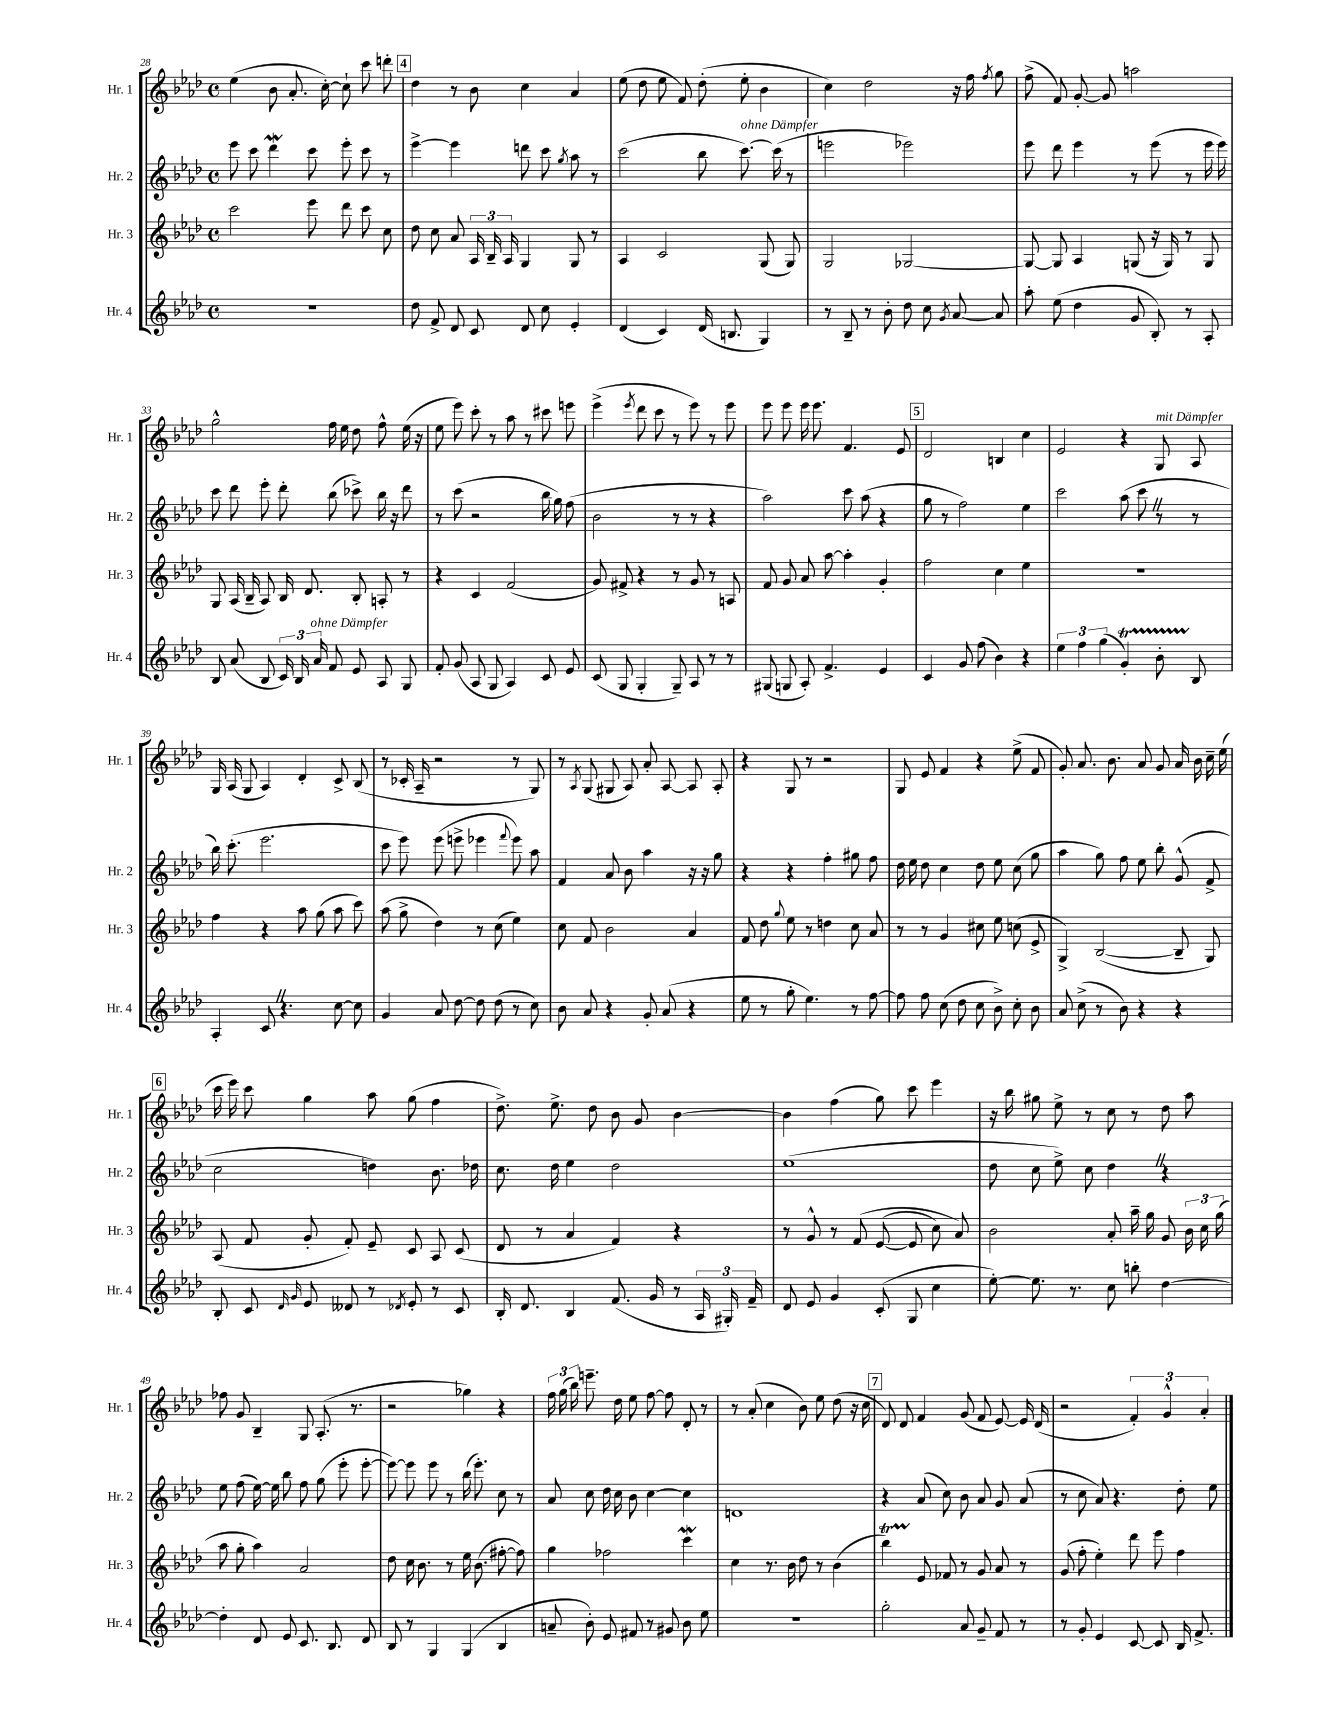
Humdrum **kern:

**kern	**kern	**kern	**kern
*staff4	*staff3	*staff2	*staff1
*clefG2	*clefG2	*clefG2	*clefG2
*k[b-e-a-d-]	*k[b-e-a-d-]	*k[b-e-a-d-]	*k[b-e-a-d-]
*M4/4	*M4/4	*M4/4	*M4/4
*met(c)	*met(c)	*met(c)	*met(c)
1r	2ccc	8eee-	(4ee-
.	.	8ccc	.
.	.	4ddd-	8b-
.	.	.	8.a-'
.	8eee-	8ccc	.
.	.	.	[16cc')
.	8ddd-	8eee-'	8cc`]
.	8ccc	8ccc	8ccc
.	8cc	8r	8ddd'
=	=	=	=
8dd-	8dd-	[4eee-^	4dd-
8f^	8cc	.	.
8d-	8a-	4eee-]	8r
8c	24A-	.	8b-
.	24B-~	.	.
.	24A-	.	.
8d-	4G	8ddd	4cc
8cc	.	8ccc	.
.	.	8qgg	.
4e-'	8G	8aa-	4a-
.	8r	8r	.
=	=	=	=
(4d-	4A-	(2ccc	(8ee-
.	.	.	8dd-
4c)	2c	.	8ee-
.	.	.	8f)
(16d-	.	8bb-	(8dd-'
8.B	.	.	.
.	.	[8.ccc)	8ee-'
4G)	(8G	.	4b-
.	.	(16ccc]	.
.	8G)	8r	.
=	=	=	=
8r	2G	2eee	4cc)
8B-~	.	.	.
8r	.	.	2dd-
8b-'	.	.	.
8dd-	[2G-	2eee-)	.
8cc	.	.	.
8qg	.	.	.
[8a-	.	.	16r
.	.	.	16ff
.	.	.	8qff
8a-]	.	.	8gg
=	=	=	=
8aa-'	8G-_	8eee-	(8ff^
(8ee-	8G-]	8ddd-	8f)
4dd-	4A-	4eee-	[8g'
.	.	.	8g]
8g	(8G	8r	2aa
8B-')	16r	(8eee-	.
.	16G)	.	.
8r	8r	8r	.
8A-'	8G	16eee-	.
.	.	16eee-)	.
=	=	=	=
8B-	8G	8ccc	2gg^^
(8a-	(16A-	8ddd-	.
.	16B-~	.	.
8B-	8A-)	8eee-'	.
24c)	16B-	8ddd-'	.
24B-	.	.	.
.	8.d-	.	.
24a-	.	.	.
8f	.	(8bb-	16ff
.	.	.	16ee-
8e-	8B-'	8ccc-^)	8dd-
8A-	8A'	16bb-	8ff^^
.	.	16r	.
8G	8r	8ddd-	(16ee-
.	.	.	16r
=	=	=	=
8f'	4r	8r	8ee-
(8g	.	(8ccc	8eee-)
8A-	4c	2r	8ccc'
8G	.	.	8r
4A-)	(2f	.	8aa-
.	.	.	8r
8c	.	16bb-	8ccc#
.	.	16gg)	.
8e-	.	(8ff	8eee
=	=	=	=
(8c	8g)	2b-	(4eee-^
8G	8f#^	.	.
.	.	.	8qeee-
4G'	4r	.	8ddd-
.	.	.	8ccc
8G~)	8r	8r	8r
8A-	8g	8r	8eee-)
8r	8r	4r	8r
8r	8A	.	8eee-
=	=	=	=
(8G#	8f	2aa-)	8eee-
8G	8g	.	8eee-
8A-')	8a-	.	16eee-
.	.	.	8.eee-
4.f^	[8aa-	.	.
.	4aa-']	8ccc	4.f
.	.	(8aa-	.
4e-	4g'	4r	.
.	.	.	8e-
=	=	=	=
4c	2ff	8gg	2d-
.	.	8r	.
8g	.	2ff)	.
(8ff	.	.	.
4b-)	4cc	.	4B
4r	4ee-	4ee-	4cc
=	=	=	=
6ee-	1r	2ccc	2e-
6ff	.	.	.
(6gg	.	.	.
4g')	.	(8aa-	4r
.	.	8ccc	.
8b-'	.	8r	8G
8B-	.	8r	8A-
=	=	=	=
4A-'	4ff	16bb-)	16G
.	.	(8.ccc'	(16A-
.	.	.	8G
8c	4r	2.eee-	4A-)
4.r	.	.	.
.	8aa-	.	4d-'
.	(8gg	.	.
[8cc	8aa-	.	8c^
8cc]	8ccc)	.	(8B-
=	=	=	=
4g	(8aa-	8ccc	8r
.	8gg^	8eee-)	16c-'
.	.	.	16A-~
8a-	4dd-)	(8eee-	2r
[8dd-	.	8eee^	.
8dd-]	8r	4eee-	.
(8dd-	(8cc	.	.
.	.	8qqfff	.
8r	4ee-)	8eee-)	8r
8cc)	.	8aa-	8G)
=	=	=	=
8b-	8cc	4f	8r
.	.	.	8qA-
8a-	8f	.	(8G
4r	2b-	8a-	8G#
.	.	8b-	8A-)
8g'	.	4aa-	8a-'
(8a-	.	.	[8A-
4r	4a-	16r	8A-]
.	.	16r	.
.	.	8gg	8A-'
=	=	=	=
8ee-	8f	4r	4r
8r	8dd-	.	.
.	8qqgg	.	.
8gg'	8ee-	4r	8G
4.ee-)	8r	.	8r
.	4dd	4ff'	2r
8r	8cc	8gg#	.
[8ff	8a-	8ff	.
=	=	=	=
8ff]	8r	16dd-	8G
.	.	16ee-	.
8ff	8r	8dd-	8e-
(8cc	4g	4cc	4f
8dd-	.	.	.
8cc	8cc#	8dd-	4r
8b-^)	8ee-	8ee-	.
8cc'	(8cc	(8cc	(8ee-^
8b-	8e-^	8gg	8f
=	=	=	=
8a-	4G^)	4aa-	8g')
(8cc^	.	.	8.a-
8r	([2B-	8gg)	.
.	.	.	8.b-
8b-)	.	8ff	.
4r	.	8ee-	8a-
.	.	8bb-'	8g
4r	8B-~]	(8g^^	16a-
.	.	.	16b-
.	8G)	8f^	16cc~
.	.	.	(16ee-
=	=	=	=
8B-'	(8A-	2cc	16ccc
.	.	.	16eee-)
8c	8f	.	8ccc
16qqd-	.	.	.
16qqg	.	.	.
8e-	8g'	.	4gg
8d--	8f')	.	.
8r	8e-~	4dd)	8aa-
8qd-	.	.	.
8e-'	8c	.	(8gg
8r	8A-	8.b-	4ff
8c	(8c	.	.
.	.	16dd-	.
=	=	=	=
16B-'	8d-	8.cc	8.dd-^)
8.d-	.	.	.
.	8r	.	.
.	.	16dd-	8.ee-^
4B-	4a-	4ee-	.
.	.	.	8dd-
(8.f	4f)	2dd-	8b-
.	.	.	8g
16g	.	.	.
8r	4r	.	[4b-
24A-	.	.	.
24G#')	.	.	.
24f~	.	.	.
=	=	=	=
8d-	8r	(1ee-	4b-]
8e-	8g^^	.	.
4g	8r	.	(4ff
.	&(8f	.	.
(8c'	([8e-	.	8gg)
8G	8e-]	.	8ccc
4cc	8cc)	.	4eee-
.	8a-&)	.	.
=	=	=	=
[8ee-')	2b-	8dd-	16r
.	.	.	16bb-
8.ee-]	.	8cc	8gg#
.	.	8ee-^)	8ee-^
8.r	.	.	.
.	.	8cc	8r
8cc	8a-'	4dd-	8cc
8bb'	16aa-~	.	8r
.	16gg	.	.
[4dd-	8g	4r	8dd-
.	24b-	.	8aa-
.	24cc	.	.
.	(24gg	.	.
=	=	=	=
4dd-']	8aa-	8ee-	8ff-
.	8gg'	(8ff	8g
8d-	4aa-)	[16ee-)	4B-~
.	.	16ee-]	.
8e-	.	8bb-	.
8.c	2a-	8ff	8G
.	.	(8gg	(8.A-'
8.B-	.	.	.
.	.	8eee-'	.
.	.	.	8.r
8d-	.	[8eee-'	.
=	=	=	=
8B-	8dd-	8eee-_)	2r
8r	16cc	8eee-]	.
.	8.b-	.	.
4G	.	8eee-	.
.	8r	8r	.
(4G	16ee-	(16bb-	4gg-)
.	(8.b-	8.eee-')	.
4B-	[8ff#'	8cc	4r
.	8ff#])	8r	.
=	=	=	=
8a~	4gg	8a-	24ff
.	.	.	(24gg
.	.	.	24bb-)
8b-')	.	8cc	8.eee~
8e-	2ff-	16dd-	.
.	.	16cc	16dd-
8f#	.	8b-	8ee-
8r	.	[4cc	[8ff
8g#	.	.	8ff]
8b-	4ccc	4cc]	8d-'
8ee-	.	.	8r
=	=	=	=
1r	4cc	1d	8r
.	.	.	(8a-'
.	8.r	.	4cc
.	16b-	.	.
.	8dd-	.	8b-)
.	8r	.	8ee-
.	(4b-	.	(8dd-
.	.	.	16r
.	.	.	16cc
=	=	=	=
2gg'	4bb-)	4r	8d-)
.	.	.	8d-
.	8e-	(8a-	4f
.	8f-	8cc)	.
8a-	8r	8b-	(8g
8g~	8g	8a-	8f
8f	8a-	8g	[8e-)
8r	8r	(8a-	16e-]
.	.	.	(16d-
=	=	=	=
8r	(8g	8r	2r
8g'	8ff'	8cc	.
4e-	4ee-')	8a-)	.
.	.	4.r	.
[8c	8ddd-	.	6f')
8c]	8eee-	.	.
.	.	.	6g^^
16B-	4ff	8dd-'	.
8.f^	.	.	.
.	.	.	6a-'
.	.	8ee-	.
==	==	==	==
*-	*-	*-	*-
